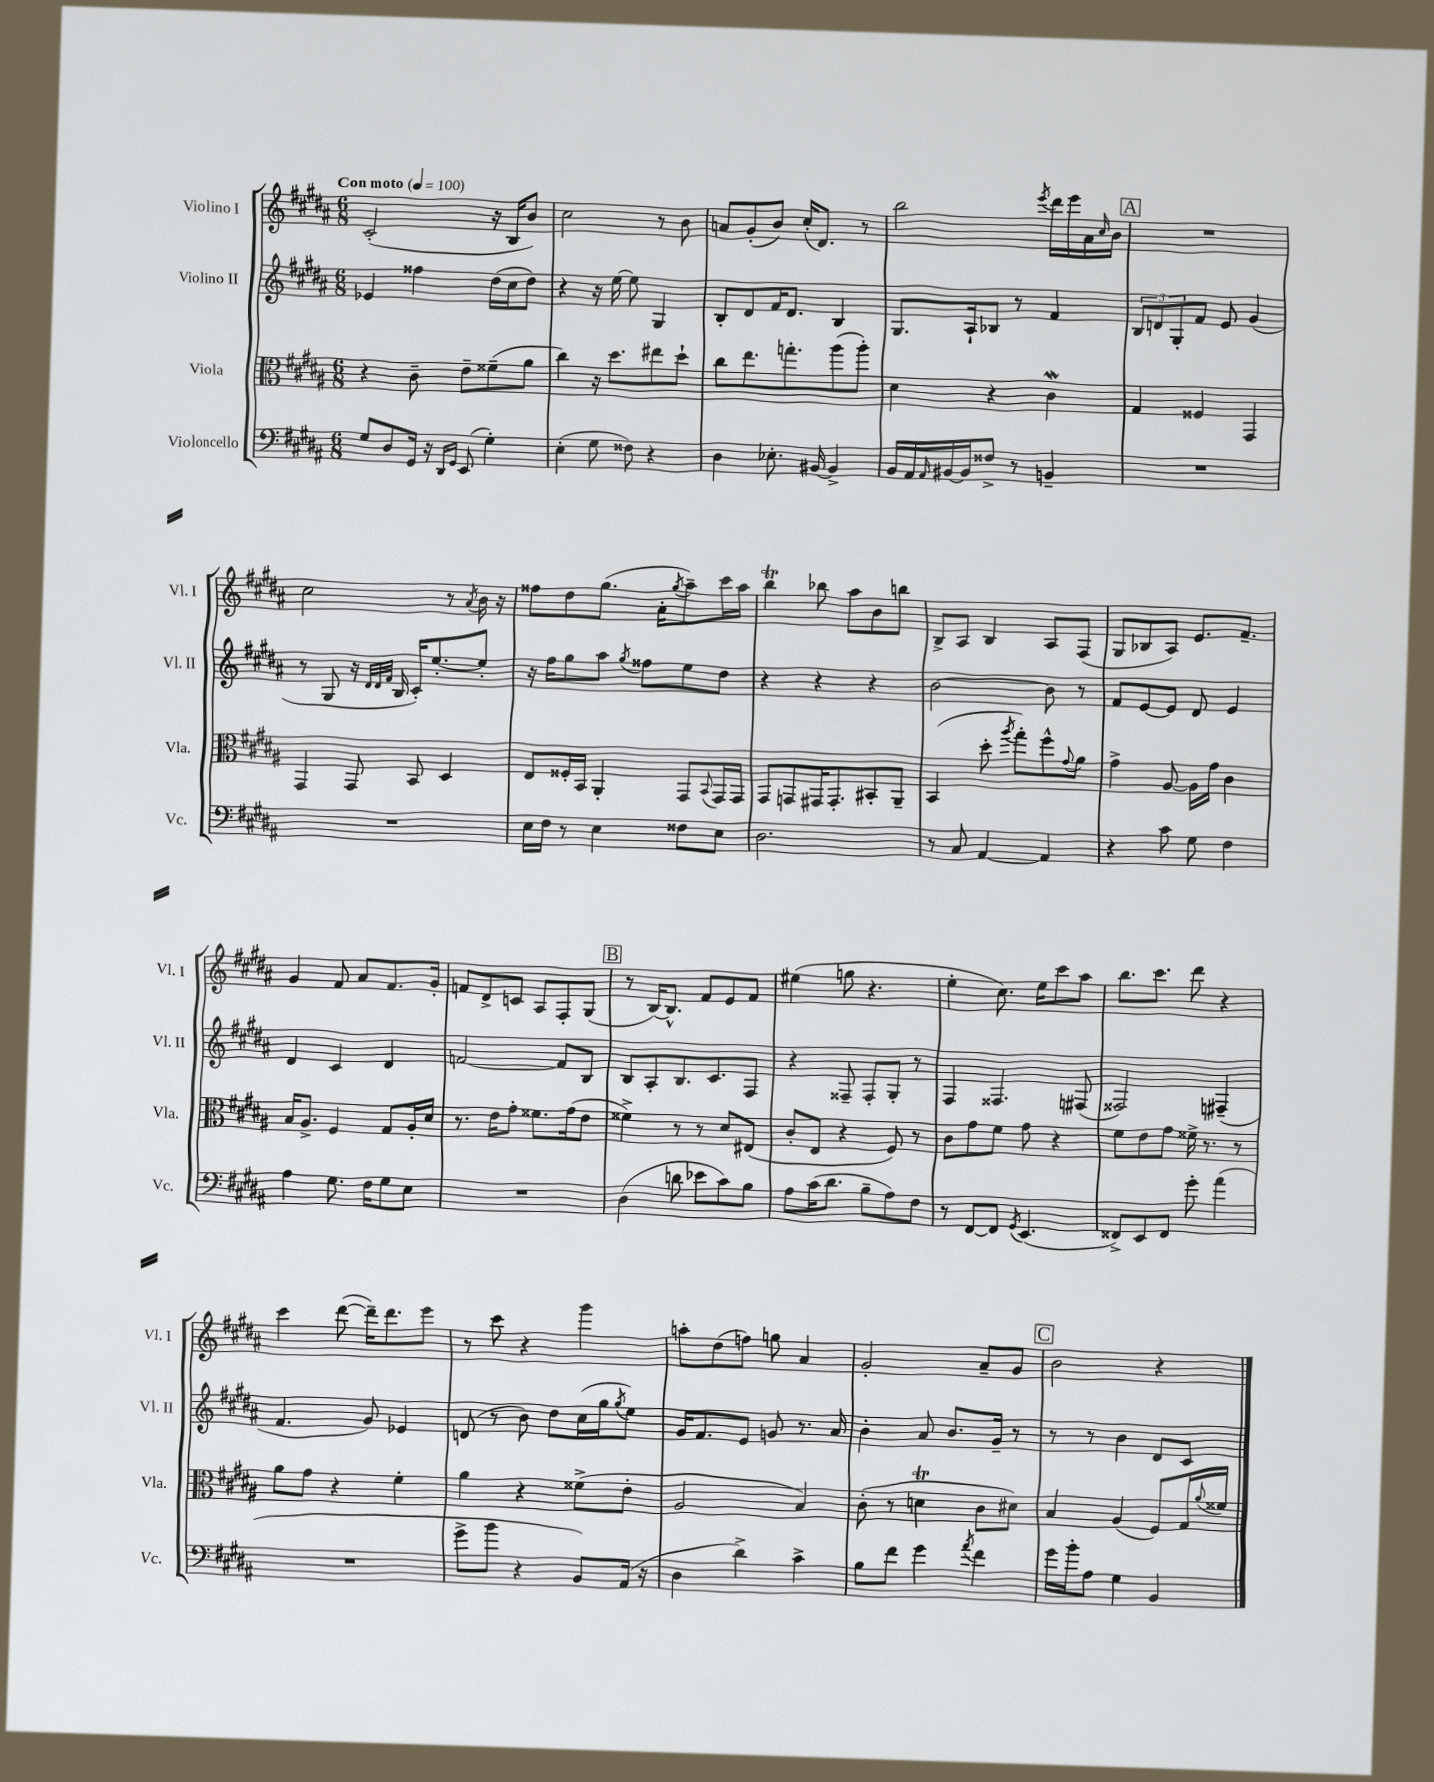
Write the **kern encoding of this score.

**kern	**kern	**kern	**kern
*staff4	*staff3	*staff2	*staff1
*clefF4	*clefC3	*clefG2	*clefG2
*k[f#c#g#d#a#]	*k[f#c#g#d#a#]	*k[f#c#g#d#a#]	*k[f#c#g#d#a#]
*M6/8	*M6/8	*M6/8	*M6/8
*MM100	*MM100	*MM100	*MM100
8G#/L	4r	4e-/	(2c#'/
8D#/	.	.	.
16GG#/Jk	8c#~\	4ff##\	.
16r	.	.	.
16qqDD#/LL	.	.	.
16qqGG#/JJ	.	.	.
(8EE/	8e~\L	.	.
4G#'\)	(8f##~\	(16dd#\LL	16r
.	.	16cc#\J	16B/LK
.	8a#\J	8dd#\J)	8b/J)
=	=	=	=
(4E'\	4cc#\)	4r	2cc#\
8G#\	16r	16r	.
.	8.dd#\L	[16ee\	.
8F##\)	.	8ee\]	.
4r	8ee#\	4G#/	8r
.	8dd#`\J	.	8b\
=	=	=	=
4D#\	8cc#\L	8B'/L	8a/L
.	8.ee\	8d#/	(8g#'/
8.E-'\	.	16f#/K	8b/J)
.	8.gg'\	8.d#/J	.
.	.	.	(16cc#'/LK
[16BB#/	.	.	8.d#/J)
4BB#^/]	(8aa#\	4B/	.
.	8aa#'\J)	.	8r
=	=	=	=
16BB/LL	4d#\	8.G#/L	2bb\
16AA#/	.	.	.
16qqAA#/	.	.	.
[16BB#/	.	.	.
16BB#/]J	.	16A#`/k	.
8F##^/J	4r	8B-/J	.
8r	.	8r	.
.	.	.	8qeee/
4BB~/	4c#\	4f#/	16ddd#\LL
.	.	.	16eee\
.	.	.	16a#\
.	.	.	16qqcc#/
.	.	.	16b\JJ
=	=	=	=
2.r	4G#/	12B/L	2.r
.	.	12d/	.
.	.	12G#'/	.
.	4F##/	8f#/J	.
.	.	8e/	.
.	4GG#/	(4g#/	.
=	=	=	=
2.r	4GG#/	8r	2cc#\
.	.	8G#/	.
.	8GG#/	16r	.
.	.	32qqd#/LLL	.
.	.	32qqd#/	.
.	.	32qqf#/JJJ	.
.	.	16B/	.
.	8BB/	16c#'/LK)	.
.	.	[8.ee'/	.
.	4D#/	.	8r
.	.	.	8qa#/
.	.	8ee'/]J	16b\
.	.	.	16r
=	=	=	=
16E\LL	8E/L	16r	8ff##\L
16F#\JJ	.	16ff#\LK	.
8r	16F##'/L	8gg#\	8dd#\
.	16BB/JJ	.	.
4E\	4AA#'/	8aa#\J	(8.gg#\J
.	.	8qgg#/	.
.	.	8ff##\L	.
.	.	.	16a#'\LK
.	.	.	8qgg#/
8F##\L	8GG#/L	8ee\	8aa#~\)
.	8qqBB/	.	.
8E\J	16GG#/L	8dd#\J	16ccc#\L
.	16GG#/JJ	.	16aa#\JJ
=	=	=	=
2.D#\	8GG#/L	4r	4bb\
.	8GG/	.	.
.	16GG#/K	4r	8bb-\
.	8.GG#'/	.	.
.	.	.	8aa#\L
.	8BB#'/	4r	8b\
.	8AA#~/J	.	8bb\J
=	=	=	=
8r	(4BB/	[2b\	8B^/L
8C#/	.	.	8A#/J
[4AA#/	8dd#'\	.	4B/
.	8qaa#/	.	.
.	8gg#'\L)	.	.
4AA#/]	8ff#^^\	8b\]	8A#/L
.	8qqg#/	.	.
.	8a#\J	8r	(8F#/J
=	=	=	=
4r	4g#^\	8f#/L	8G#/L
.	.	[8e/	8B-/
8c#\	[8A#/	8e/]J	8A#/J)
8G#\	16A#\]LL	8d#/	8.e/L
.	16g#\JJ	.	.
4F#\	4c#\	4e/	.
.	.	.	8.f#~/J
=	=	=	=
4A#\	16B/LK	4d#/	4g#/
.	8.A#^/J	.	.
8.G#\	4F#/	4c#/	8f#/
.	.	.	8a#/L
16F#\LK	.	.	.
8G#\	8G#/L	4d#/	8.f#/
8E\J	16A#'/L	.	.
.	16d#/JJ	.	16g#'/Jk
=	=	=	=
2.r	8.r	[2f/	8f/L
.	.	.	8d#^/
.	16e\LK	.	.
.	8g#'\J	.	8c/J
.	8.f##\L	.	8A#/L
.	.	8f/]L	8F#'/
.	(16g#\k	.	.
.	8e\J	8B/J	(8G#/J
=	=	=	=
(4D#\	4f##^\)	8B/L	8r
.	.	8A#'/	[16B/LK)
.	.	.	8.B^^/]J
8d\	8r	8.B/	.
8e-\L	8r	.	8f#/L
.	.	8.c#/	.
8c#\)	8d#/L	.	8e/
8B\J	(8E#/J	8F#/J	8f#/J
=	=	=	=
8A#\L	8c#'/L	4r	(4ee#\
(16c#\K	8E/J	.	.
8.d#\J	.	.	.
.	4r	8F##~/	8gg\
8B~\L	.	8F##'/L	4.r
8A#\)	8F#/)	8G#'/J	.
8F#\J	8r	8r	.
=	=	=	=
8r	8c#\L	4F#/	4ee'\
[8FF#/L	8g#\	.	.
8FF#/]J	8f#\J	4.F##/	8.cc#\)
8qGG#/	.	.	.
(4.EE/	8g#\	.	.
.	.	.	16ee\LK
.	4r	.	8ccc#\
.	.	(8F#/	8aa#\J
=	=	=	=
8FF##^/L)	8f#\L	2F##/)	8.bb\L
8EE/	8e\	.	.
.	.	.	8.ccc#\J
8FF##/J	8g#\J	.	.
8g#'\	16f##^\	.	8ddd#\
.	8.r	.	.
(4a#\	.	(4F#~/	4r
.	8r	.	.
=	=	=	=
2.r	8a#\L	4.f#/	4ccc#\
.	8g#\J	.	.
.	4r	.	([8ddd#\
.	.	8g#/)	16ddd#~\]LK)
.	.	.	8.ddd#\
.	4f#'\	4e-/	.
.	.	.	8eee\J
=	=	=	=
8g#^\L	4a#\	(8d/	8r
8b\J	.	8r	8ccc#\
4r	4r	8b\)	4r
.	.	8dd#\L	.
8BB/L)	(8f##^\L	(16cc#\L	4ggg#\
.	.	16gg#\J	.
.	.	8qgg#/	.
(16AA#/Jk	8e'\J	8ee\J)	.
16r	.	.	.
=	=	=	=
4D#\	2A#/	16g#/LK	8aa'\L
.	.	8.f#/	.
.	.	.	(8dd#\
4d#^\)	.	8e/J	8ff\J)
.	.	8g/	8gg\
4c#^\	4B/)	8.r	4a#/
.	.	16a#/	.
=	=	=	=
8B\L	(8c#'\	4b'\	2g#'/
8f#\J	8r	.	.
4g#\	4d\	8a#/	.
.	.	8.b/L	.
8qa#/	.	.	.
4f#\	8c#\L	.	8a#~/L
.	.	16g#~/Jk	.
.	8d#\J)	8r	8g#/J
=	=	=	=
16g#\LL	4B/	8r	2b\
16b'\J	.	.	.
8A#\J	.	8r	.
4G#\	(4A#/	4b\	.
4BB/	8F#/L)	8d#/L	4r
.	16G#/L	8c#/J	.
.	8qqa#/	.	.
.	16f##/JJ	.	.
==	==	==	==
*-	*-	*-	*-
